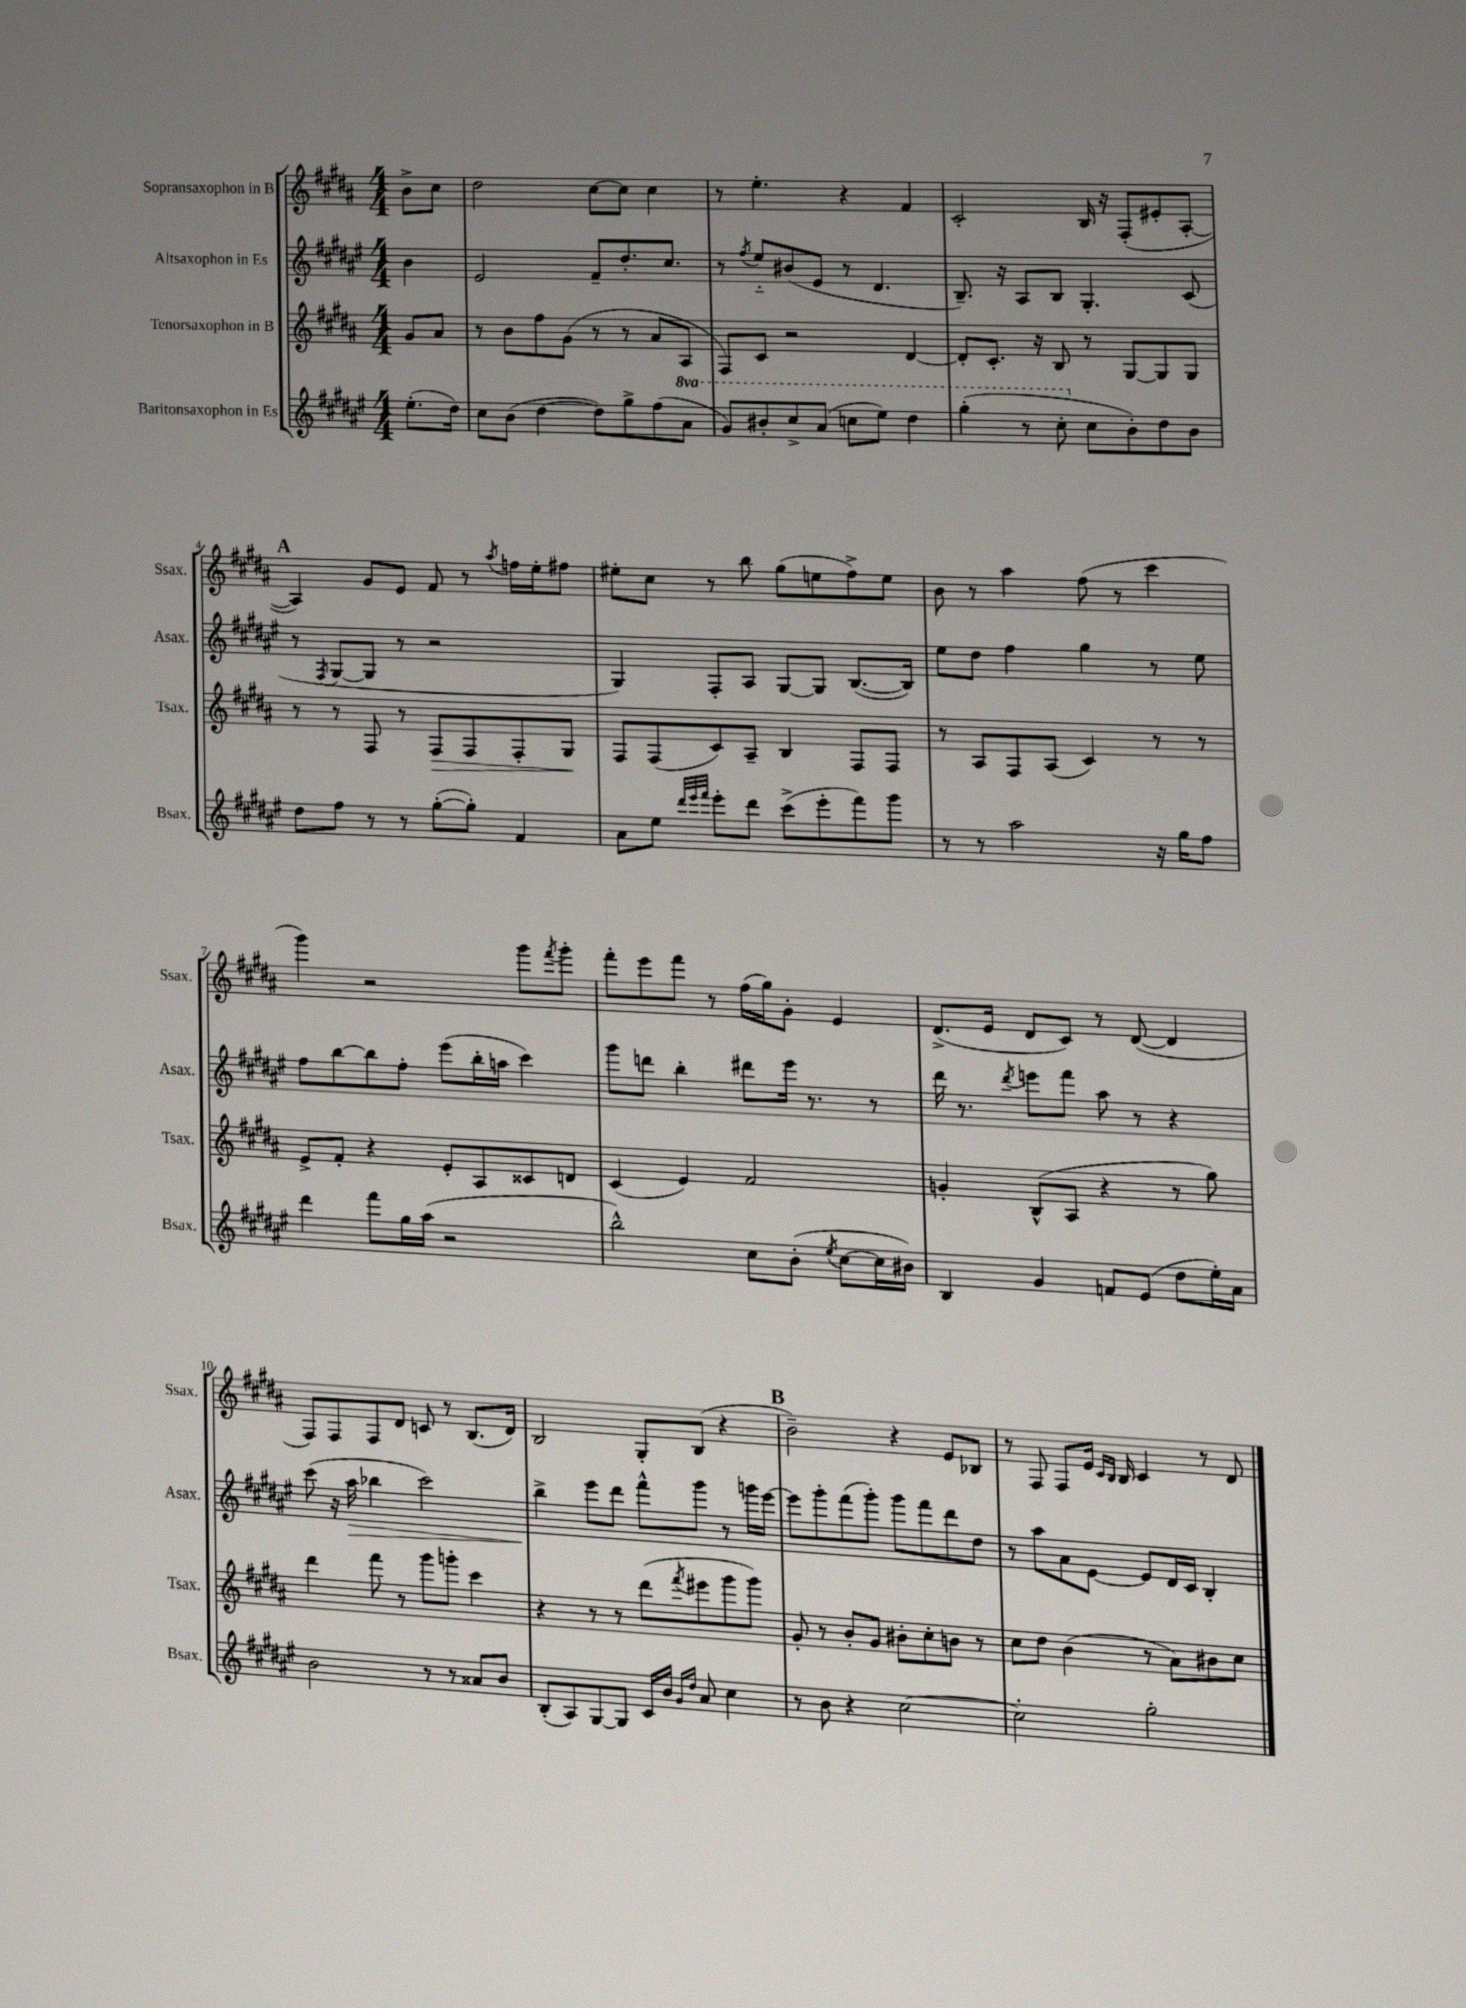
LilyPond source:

<<
\new StaffGroup <<
\new Staff = "s0" \with { instrumentName = "Sopransaxophon in B" shortInstrumentName = "Ssax." } {
    \clef treble \key b \major \numericTimeSignature \time 4/4 \partial 4
    b'8-> cis''8 |
    dis''2 cis''8~ cis''8 cis''4 |
    r8 e''4.-. r4 fis'4 |
    cis'2-. b16 r16 fis8-.( eis'8-. ais8~-. |
    \mark \markup { \bold "A" } ais4) gis'8 e'8 fis'8 r8 \acciaccatura { ais''8 } f''16 e''16-. fis''8 |
    eis''8-. cis''8 r8 b''8 gis''8( e''8 fis''8->) e''8 |
    b'8 r8 ais''4 fis''8( r8 cis'''4 |
    gis'''4) r2 gis'''8 \acciaccatura { fis'''8 } gis'''8-. |
    fis'''8-. e'''8 fis'''8 r8 fis''16( gis''16) gis'8-. e'4 |
    dis'8.->( e'16 dis'8 cis'8) r8 dis'8~( dis'4 |
    fis8) fis8 fis8 dis'8 c'8 r8 b8.( dis'16) |
    b2 gis8-. b8( r4 |
    \mark \markup { \bold "B" } b'2--) r4 e'8 bes8 |
    r8 fis8 fis8 e'16 \grace { cis'16 b16 } b16 cis'4 r8 dis'8 \bar "|." |
}
\new Staff = "s1" \with { instrumentName = "Altsaxophon in Es" shortInstrumentName = "Asax." } {
    \clef treble \key fis \major \numericTimeSignature \time 4/4 \partial 4
    b'4 |
    eis'2 fis'8-- dis''8.-. cis''8. |
    r8 \acciaccatura { fis''8 } eis''8-_ bis'8( eis'8 r8 dis'4. |
    b8.--) r16 ais8 b8 gis4.-. cis'8( |
    \mark \markup { \bold "A" } r8 \acciaccatura { fis8 } gis8~ gis8 r8 r2 |
    gis4) fis8-. ais8 gis8~ gis8 b8.~( b16) |
    eis''8 dis''8 fis''4 gis''4 r8 eis''8 |
    fis''8 b''8~ b''8 fis''8-. eis'''8( b''16-. a''16 cis'''4) |
    gis'''8 d'''8 b''4-. dis'''8 eis'''16 r8. r8 |
    dis'''16 r8. \acciaccatura { dis'''8 } e'''8 fis'''8 ais''8 r8 r4 |
    cis'''8( r16 ais''16\> bes''4 cis'''2) |
    b''4->\! eis'''8 dis'''8 fis'''8-^ gis'''8 r8 g'''16 eis'''16~ |
    \mark \markup { \bold "B" } eis'''8 gis'''8-. fis'''8( gis'''8-.) gis'''8 fis'''8 dis'''8 dis''8 |
    r8 ais''8 ais'8 eis'8~ eis'8 dis'16 cis'16 b4-. \bar "|." |
}
\new Staff = "s2" \with { instrumentName = "Tenorsaxophon in B" shortInstrumentName = "Tsax." } {
    \clef treble \key b \major \numericTimeSignature \time 4/4 \partial 4
    gis'8 ais'8 |
    r8 b'8 fis''8 gis'8( r8 r8 ais'8 ais8 |
    fis8) cis'8 r2 dis'4~ |
    dis'8-. cis'8.-. r16 b8 r8 gis8~ gis8 gis8 |
    \mark \markup { \bold "A" } r8 r8 fis8 r8 fis8\> fis8 fis8-. gis8\! |
    fis8 fis8( cis'8) ais8-- b4 fis8 fis8 |
    r8 ais8 fis8 ais8( cis'4) r8 r8 |
    e'8-> fis'8-. r4 e'8-. ais8 cisis'8 d'8 |
    cis'4( e'4) fis'2 |
    g'4-. b8-^( ais8 r4 r8 gis''8) |
    dis'''4 fis'''8 r8 gis'''8 g'''8-. cis'''4 |
    r4 r8 r8 dis'''8( \acciaccatura { fis'''8 } eis'''8 gis'''8 gis'''8) |
    \mark \markup { \bold "B" } gis'8-. r8 b'8-. gis'8 bis'8-. cis''8-. b'8 r8 |
    cis''8 dis''8 b'4( r8 ais'8) bis'8 cis''8 \bar "|." |
}
\new Staff = "s3" \with { instrumentName = "Baritonsaxophon in Es" shortInstrumentName = "Bsax." } {
    \clef treble \key fis \major \numericTimeSignature \time 4/4 \set Staff.ottavationMarkups = #ottavation-simple-ordinals \partial 4
    eis''8.-.( dis''16) |
    cis''8 b'8( dis''4~ dis''8) gis''8-> fis''8( \ottava #1 ais''8 |
    gis''8) bis''8-. cis'''8-> ais''8( c'''8 eis'''8) dis'''4 |
    gis'''4-.( r8 cis'''8-. \ottava #0 cis''8 b'8-.) dis''8 b'8 |
    \mark \markup { \bold "A" } dis''8 fis''8 r8 r8 gis''8~-.( gis''8-.) fis'4 |
    ais'8 eis''8 \grace { dis'''32 eis'''32 fis'''32 } eis'''8-. dis'''8 cis'''8->( eis'''8-. fis'''8) gis'''8 |
    r8 r8 ais''2 r16 gis''16 fis''8 |
    dis'''4 fis'''8 gis''16 ais''16( r2 |
    b''2-^) cis''8 b'8-.( \acciaccatura { eis''8 } cis''8~ cis''16 bis'16) |
    b4 gis'4 f'8 eis'8( dis''8 eis''16-.) ais'16 |
    b'2 r8 r8 aisis'8 b'8 |
    b8-.( ais8) gis8~ gis8 cis'16 b'16 \grace { gis'16 dis''16 } ais'8 cis''4 |
    \mark \markup { \bold "B" } r8 b'8 r4 cis''2~ |
    cis''2-. gis''2-. \bar "|." |
}
>>
>>
